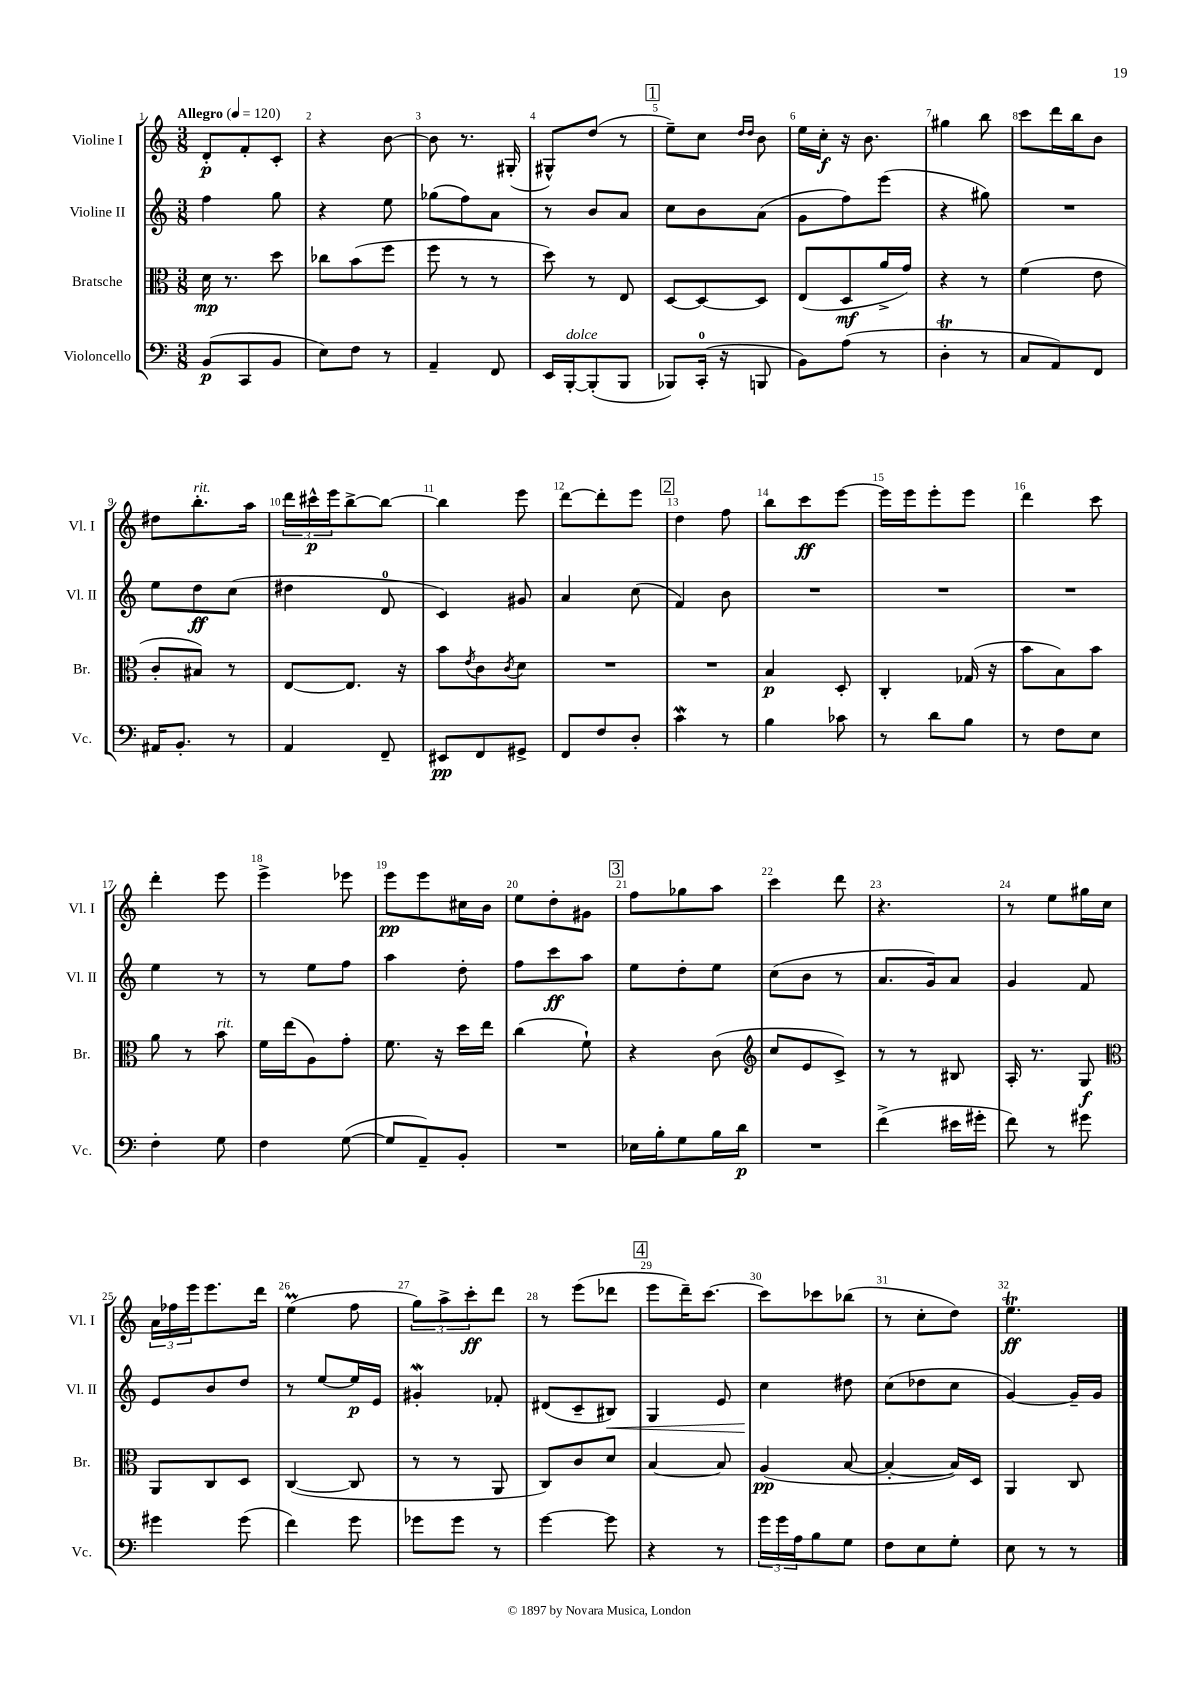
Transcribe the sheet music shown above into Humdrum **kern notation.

**kern	**dynam	**kern	**dynam	**kern	**dynam	**kern	**dynam
*part4	*part4	*part3	*part3	*part2	*part2	*part1	*part1
*staff4	*staff4	*staff3	*staff3	*staff2	*staff2	*staff1	*staff1
*I"Violoncello	*	*I"Bratsche	*	*I"Violine II	*	*I"Violine I	*
*I'Vc.	*	*I'Br.	*	*I'Vl. II	*	*I'Vl. I	*
*clefF4	*	*clefC3	*	*clefG2	*	*clefG2	*
*k[]	*	*k[]	*	*k[]	*	*k[]	*
*M3/8	*	*M3/8	*	*M3/8	*	*M3/8	*
*MM120	*	*MM120	*	*MM120	*	*MM120	*
=1	=1	=1	=1	=1	=1	=1	=1
!	!	!	!	!	!	!LO:TX:a:B:t=Allegro	!
(8BB/L	p	16d\	mp	4ff\	.	8d'/L	p
.	.	8.r	.	.	.	.	.
8CC/	.	.	.	.	.	8f'/	.
8BB/J	.	8dd\	.	8gg\	.	8c'/J	.
=2	=2	=2	=2	=2	=2	=2	=2
8E\L)	.	8cc-X\L	.	4r	.	4r	.
8F\J	.	(8b\	.	.	.	.	.
8r	.	8ff\J	.	8ee\	.	[8b\	.
=3	=3	=3	=3	=3	=3	=3	=3
4AA~/	.	8ff\	.	(8gg-X\L	.	8b\]	.
.	.	8r	.	8ff\)	.	8.r	.
8FF/	.	8r	.	8a\J	.	.	.
.	.	.	.	.	.	(16G#X'/	.
=4	=4	=4	=4	=4	=4	=4	=4
16EE/LL	.	8dd\)	.	8r	.	8G#X^^/L)	.
!LO:TX:a:i:t=dolce	!	!	!	!	!	!	!
[16BBB'/J	.	.	.	.	.	.	.
(8BBB'/]	.	8r	.	8b/L	.	(8dd/J	.
8BBB/J	.	8E/	.	8a/J	.	8r	.
!!LO:REH:place=s1:t=1
=5	=5	=5	=5	=5	=5	=5	=5
8BBB-X/L)	.	[8D/L	.	8cc\L	.	8ee~\L)	.
(16CC'/Jk	.	8D/_	.	8b\	.	8cc\J	.
16r	.	.	.	.	.	.	.
.	.	.	.	.	.	16qqdd/LL	.
.	.	.	.	.	.	16qqdd/JJ	.
8BBBn/	.	8D/J]	.	(8a\J	.	8b\	.
=6	=6	=6	=6	=6	=6	=6	=6
8BB\L)	.	(8E/L	.	8g\L	.	16ee\LL	.
.	.	.	.	.	.	16cc'\JJ	f
(8A\J	.	8D/	mf	8ff\)	.	16r	.
.	.	.	.	.	.	8.b\	.
8r	.	16a^/L	.	(8eee\J	.	.	.
.	.	16g/JJ)	.	.	.	.	.
=7	=7	=7	=7	=7	=7	=7	=7
4DT'\	.	4r	.	4r	.	4gg#X\	.
8r	.	8r	.	8gg#X\)	.	8bb\	.
=8	=8	=8	=8	=8	=8	=8	=8
8C/L	.	(4f\	.	4.r	.	8ccc\L	.
8AA/)	.	.	.	.	.	16ddd\L	.
.	.	.	.	.	.	16bb\J	.
8FF/J	.	8e\	.	.	.	8b\J	.
!!LO:LB:g=z
=9	=9	=9	=9	=9	=9	=9	=9
16AA#X/KL	.	8c'/L	.	8ee\L	.	8dd#X\L	.
8.BB'/J	.	.	.	.	.	.	.
!	!	!	!	!	!	!LO:TX:a:i:t=rit.	!
.	.	8B#X/J)	.	8dd\	ff	8.bb'\	.
8r	.	8r	.	(8cc\J	.	.	.
.	.	.	.	.	.	16aa\Jk	.
=10	=10	=10	=10	=10	=10	=10	=10
4AA/	.	[8E/L	.	4dd#X\	.	24ddd\LL	.
.	.	.	.	.	.	24ccc#X^^\	p
.	.	.	.	.	.	24eee\J	.
.	.	8.E/J]	.	.	.	[8bb^\	.
8FF~/	.	.	.	8d/	.	8bb\J_	.
.	.	16r	.	.	.	.	.
=11	=11	=11	=11	=11	=11	=11	=11
8EE#X/L	pp	8b\L	.	4c/)	.	4bb\]	.
.	.	8qe/	.	.	.	.	.
8FF/	.	8c\	.	.	.	.	.
.	.	8qc/	.	.	.	.	.
8GG#X^/J	.	8d\J	.	8g#X/	.	8eee\	.
=12	=12	=12	=12	=12	=12	=12	=12
8FF/L	.	4.r	.	4a/	.	[8ddd\L	.
8F/	.	.	.	.	.	8ddd'\]	.
8D'/J	.	.	.	(8cc\	.	8eee\J	.
!!LO:REH:place=s1:t=2
=13	=13	=13	=13	=13	=13	=13	=13
4cw\	.	4.r	.	4f/)	.	4dd\	.
8r	.	.	.	8b\	.	8ff\	.
=14	=14	=14	=14	=14	=14	=14	=14
4B\	.	4B/	p	4.r	.	8bb\L	.
.	.	.	.	.	.	8ccc\	ff
8c-X\	.	8D'/	.	.	.	[8eee\J	.
=15	=15	=15	=15	=15	=15	=15	=15
8r	.	4C'/	.	4.r	.	16eee\LL]	.
.	.	.	.	.	.	16eee\J	.
8d\L	.	.	.	.	.	8eee'\	.
8B\J	.	(16G-X/	.	.	.	8eee\J	.
.	.	16r	.	.	.	.	.
=16	=16	=16	=16	=16	=16	=16	=16
8r	.	8b\L	.	4.r	.	4ddd\	.
8F\L	.	8B\)	.	.	.	.	.
8E\J	.	8b\J	.	.	.	8ccc\	.
!!LO:LB:g=z
=17	=17	=17	=17	=17	=17	=17	=17
4F'\	.	8a\	.	4ee\	.	4ddd'\	.
.	.	8r	.	.	.	.	.
!	!	!LO:TX:a:i:t=rit.	!	!	!	!	!
8G\	.	8b\	.	8r	.	8eee\	.
=18	=18	=18	=18	=18	=18	=18	=18
4F\	.	16f\LL	.	8r	.	4eee^\	.
.	.	(16ee\J	.	.	.	.	.
.	.	8A\)	.	8ee\L	.	.	.
([8G\	.	8g'\J	.	8ff\J	.	8eee-X\	.
=19	=19	=19	=19	=19	=19	=19	=19
8G/L]	.	8.f\	.	4aa\	.	8eee\L	pp
8AA~/)	.	.	.	.	.	8eee\	.
.	.	16r	.	.	.	.	.
8BB'/J	.	16dd\LL	.	8dd'\	.	16cc#X\L	.
.	.	16ee\JJ	.	.	.	16b\JJ	.
=20	=20	=20	=20	=20	=20	=20	=20
4.r	.	(4cc\	.	8ff\L	.	8ee\L	.
.	.	.	.	8ccc\	ff	8dd'\	.
.	.	8f`\)	.	8aa\J	.	8g#X\J	.
!!LO:REH:place=s1:t=3
=21	=21	=21	=21	=21	=21	=21	=21
16E-X\LL	.	4r	.	8ee\L	.	8ff\L	.
16B'\J	.	.	.	.	.	.	.
8G\	.	.	.	8dd'\	.	8gg-X\	.
16B\L	.	(8c\	.	8ee\J	.	8aa\J	.
16d\JJ	p	.	.	.	.	.	.
=22	=22	=22	=22	=22	=22	=22	=22
*	*	*clefG2	*	*	*	*	*
4.r	.	8cc/L	.	(8cc\L	.	4ccc\	.
.	.	8e/	.	8b\J	.	.	.
.	.	8c^/J)	.	8r	.	8ddd\	.
=23	=23	=23	=23	=23	=23	=23	=23
(4f^\	.	8r	.	8.a/L	.	4.r	.
.	.	8r	.	.	.	.	.
.	.	.	.	16g/k)	.	.	.
16e#X\LL	.	8B#X/	.	8a/J	.	.	.
16g#X'\JJ	.	.	.	.	.	.	.
=24	=24	=24	=24	=24	=24	=24	=24
8f\)	.	16A'/	.	4g/	.	8r	.
.	.	8.r	.	.	.	.	.
8r	.	.	.	.	.	8ee\L	.
8g#X\	.	8G/	f	8f/	.	16gg#X\L	.
.	.	.	.	.	.	16cc\JJ	.
!!LO:LB:g=z
=25	=25	=25	=25	=25	=25	=25	=25
*	*	*clefC3	*	*	*	*	*
4g#X\	.	8AA/L	.	8e/L	.	24a\LL	.
.	.	.	.	.	.	24ff-X\	.
.	.	.	.	.	.	24eee\J	.
.	.	8C/	.	8b/	.	8.eee\	.
(8g#\	.	8D/J	.	8dd/J	.	.	.
.	.	.	.	.	.	16ddd\Jk	.
=26	=26	=26	=26	=26	=26	=26	=26
4f\)	.	([4C/	.	8r	.	(4eem\	.
.	.	.	.	[8ee/L	.	.	.
8g\	.	8C/]	.	16ee/L]	p	8ff\	.
.	.	.	.	16e/JJ	.	.	.
=27	=27	=27	=27	=27	=27	=27	=27
8g-X\L	.	8r	.	4g#XW'/	.	12gg\L)	.
.	.	.	.	.	.	12aa^\	.
8g-\J	.	8r	.	.	.	.	.
.	.	.	.	.	.	12ccc'\	ff
8r	.	8AA/	.	8f-X'/	.	8ddd\J	.
=28	=28	=28	=28	=28	=28	=28	=28
[4g\	.	8C/L)	.	(8d#X/L	.	8r	.
.	.	8c/	.	8c~/	.	(8eee\L	.
!	!	!	!	!	!LO:HP:b	!	!
8g\]	.	8d/J	.	8B#X/J)	<	8ddd-X\J	.
!!LO:REH:place=s1:t=4
=29	=29	=29	=29	=29	=29	=29	=29
4r	.	[4B/	.	4G/	.	8eee\L	.
.	.	.	.	.	.	16ddd~\K)	.
.	.	.	.	.	.	[8.ccc\J	.
8r	.	8B/]	.	8e/	.	.	.
=30	=30	=30	=30	=30	=30	=30	=30
24g\LL	.	(4A/	pp	4cc\	.	8ccc\L]	.
24g\	.	.	.	.	.	.	.
24A\J	.	.	.	.	.	.	.
8B\	.	.	.	.	.	8ccc-X\	.
8G\J	.	[8B/	.	8dd#X\	[	(8bb-X\J	.
=31	=31	=31	=31	=31	=31	=31	=31
8F\L	.	4B'/_	.	(8cc\L	.	8r	.
8E\	.	.	.	8dd-X\	.	8cc'\L	.
8G'\J	.	16B/LL])	.	8cc\J	.	8dd\J)	.
.	.	16D/JJ	.	.	.	.	.
=32	=32	=32	=32	=32	=32	=32	=32
8E\	.	4AA/	.	[4g/)	.	4.eet\	ff
8r	.	.	.	.	.	.	.
8r	.	8C/	.	16g~/LL]	.	.	.
.	.	.	.	16g/JJ	.	.	.
==	==	==	==	==	==	==	==
*-	*-	*-	*-	*-	*-	*-	*-
